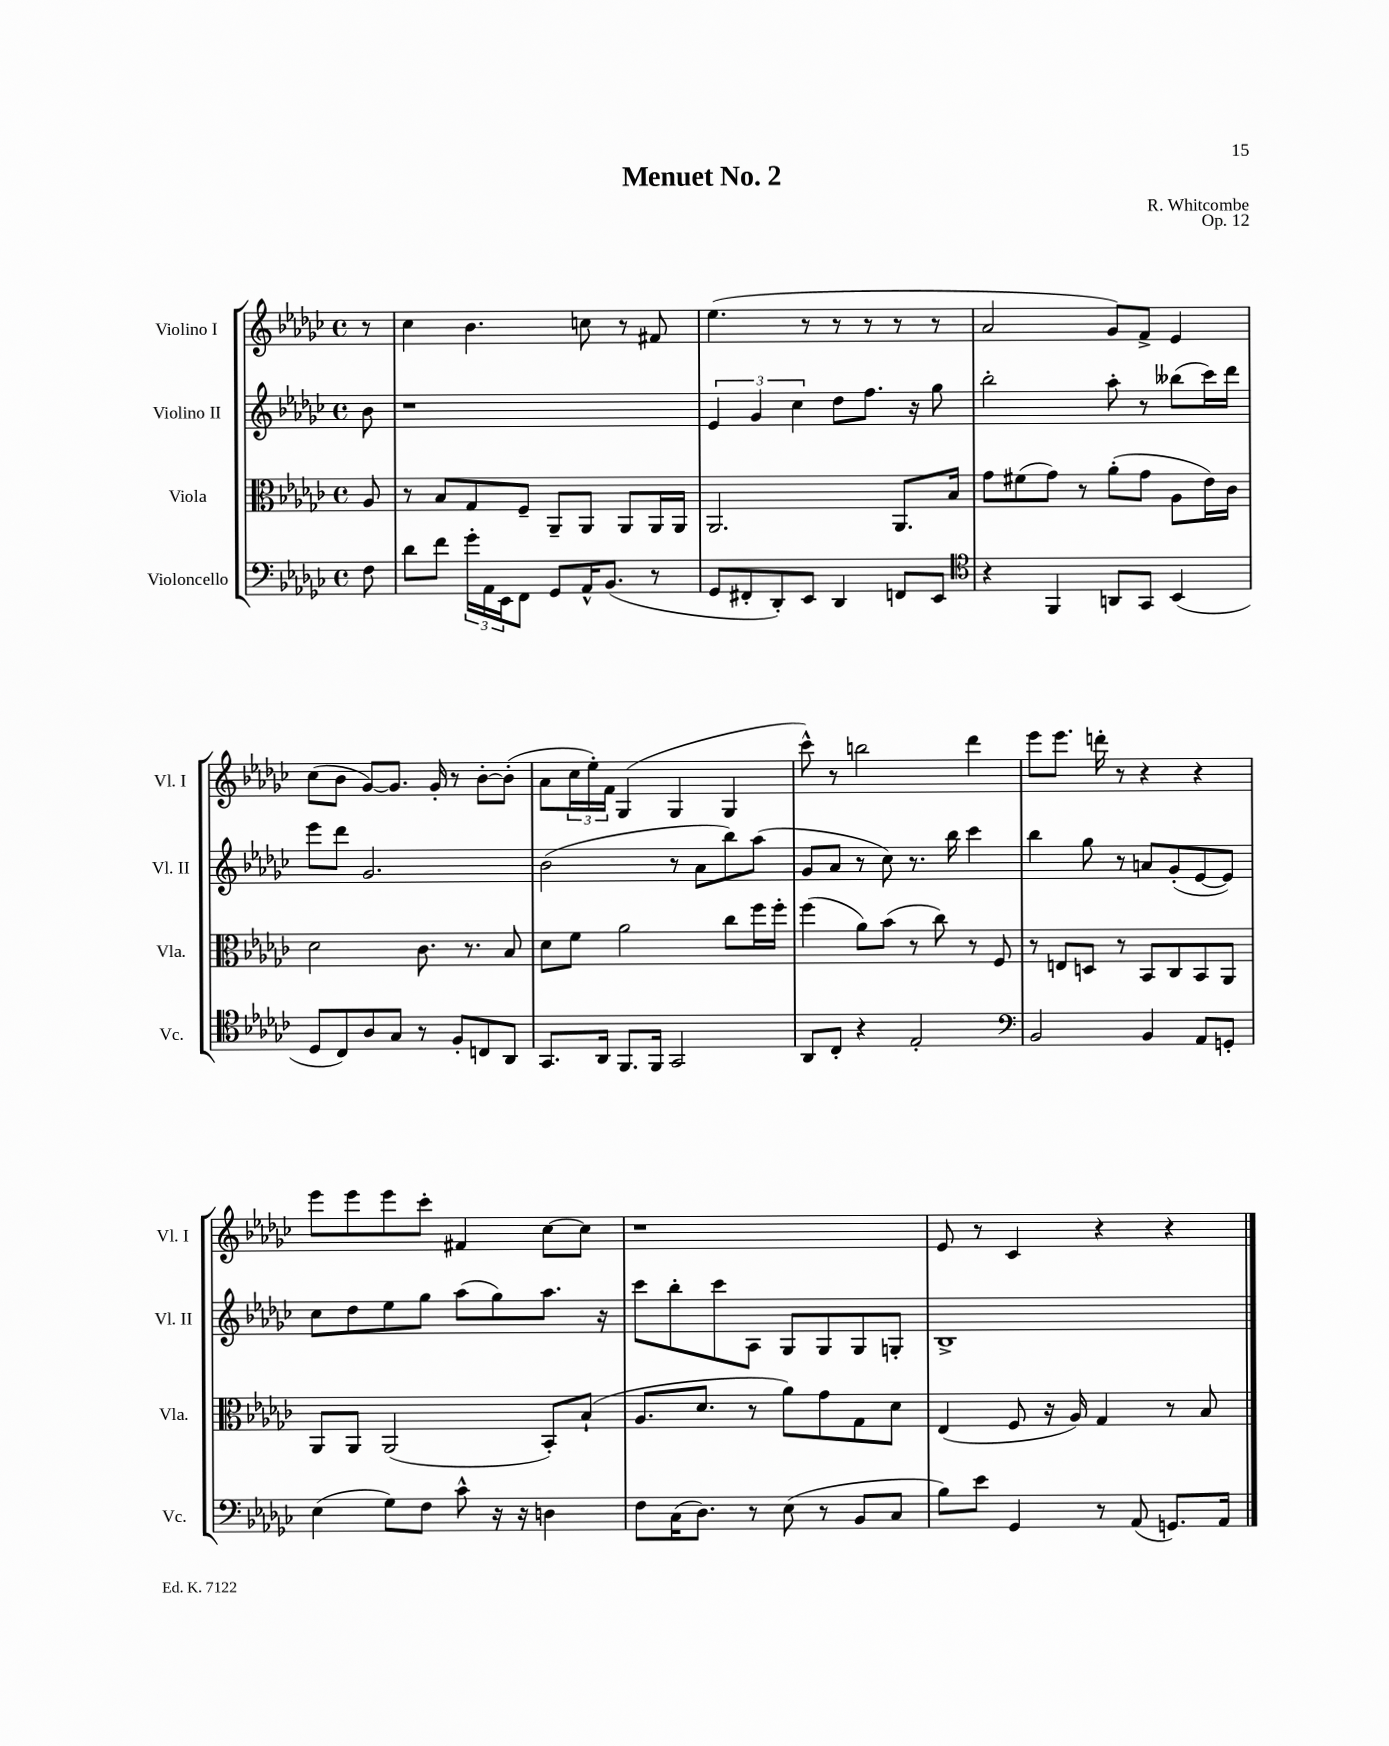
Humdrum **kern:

**kern	**kern	**kern	**kern
*part4	*part3	*part2	*part1
*staff4	*staff3	*staff2	*staff1
*I"Violoncello	*I"Viola	*I"Violino II	*I"Violino I
*I'Vc.	*I'Vla.	*I'Vl. II	*I'Vl. I
*clefF4	*clefC3	*clefG2	*clefG2
*k[b-e-a-d-g-c-]	*k[b-e-a-d-g-c-]	*k[b-e-a-d-g-c-]	*k[b-e-a-d-g-c-]
*M4/4	*M4/4	*M4/4	*M4/4
*met(c)	*met(c)	*met(c)	*met(c)
=	=	=	=
8F\	8A-/	8b-\	8r
=1	=1	=1	=1
8d-\L	8r	1r	4cc-\
8f\J	8B-/L	.	.
24g-'\LL	8G-/	.	4.b-\
24AA-\	.	.	.
24EE-\J	.	.	.
8FF\J	8F~/J	.	.
8GG-/L	8AA-~/L	.	.
16AA-^^/K	8AA-/J	.	8ccn\
(8.BB-/J	.	.	.
.	8AA-/L	.	8r
8r	16AA-/L	.	8f#X/
.	16AA-/JJ	.	.
=2	=2	=2	=2
8GG-/L	2.AA-/	6e-/	(4.ee-\
8FF#X'/	.	.	.
.	.	6g-/	.
8DD-'/)	.	.	.
.	.	6cc-\	.
8EE-/J	.	.	8r
4DD-/	.	8dd-\L	8r
.	.	8.ff\J	8r
8FFn/L	8.AA-/L	.	8r
.	.	16r	.
8EE-/J	.	8gg-\	8r
.	16B-/Jk	.	.
=3	=3	=3	=3
*clefC4	*	*	*
4r	8g-\L	2bb-'\	2a-/
.	(8f#X\	.	.
4FF/	8g-\J)	.	.
.	8r	.	.
8AAn/L	(8a-'\L	8aa-'\	8g-/L)
8GG-/J	8g-\J	8r	8f^/J
(4BB-/	8A-\L	(8bb--X\L	4e-/
.	16e-\L)	16ccc-\L)	.
.	16c-\JJ	16ddd-\JJ	.
!!LO:LB:g=z
=4	=4	=4	=4
8D-/L	2d-\	8eee-\L	(8cc-\L
8C-/)	.	8ddd-\J	8b-\J
8A-/	.	2.g-/	[8g-/L)
8G-/J	.	.	8.g-/J]
8r	8.c-\	.	.
.	.	.	16g-'/
8F'/L	.	.	8r
.	8.r	.	.
8Cn/	.	.	[8b-'\L
8AA-/J	8B-/	.	(8b-'\J]
=5	=5	=5	=5
8.GG-/L	8d-\L	(2b-\	8a-\L
.	8f\J	.	24cc-\L
.	.	.	24ee-'\)
16AA-/Jk	.	.	.
.	.	.	24f\JJ
8.FF/L	2a-\	.	(4G-/
16FF/Jk	.	.	.
2GG-/	.	8r	4G-/
.	.	8a-\L	.
.	8cc-\L	8bb-\)	4G-/
.	16ff\L	(8aa-\J	.
.	16ff'\JJ	.	.
=6	=6	=6	=6
8AA-/L	(4ff\	8g-/L	8ccc-^^\)
8C-'/J	.	8a-/J	8r
4r	8a-\L)	8r	2bbn\
.	(8b-\J	8cc-\)	.
2E-'/	8r	8.r	.
.	8cc-\)	.	.
.	.	16bb-\	.
.	8r	4ccc-\	4ddd-\
.	8F/	.	.
=7	=7	=7	=7
*clefF4	*	*	*
2BB-/	8r	4bb-\	8eee-\L
.	8En/L	.	8.eee-\J
.	8Dn/J	8gg-\	.
.	.	.	16dddn'\
.	8r	8r	8r
4BB-/	8BB-/L	8an/L	4r
.	8C-/	(8g-'/	.
8AA-/L	8BB-/	[8e-/	4r
8GGn'/J	8AA-/J	8e-/J])	.
!!LO:LB:g=z
=8	=8	=8	=8
(4E-\	8AA-/L	8cc-\L	8eee-\L
.	8AA-/J	8dd-\	8eee-\
8G-\L)	(2AA-/	8ee-\	8eee-\
8F\J	.	8gg-\J	8ccc-'\J
8c-^^\	.	(8aa-\L	4f#X/
16r	.	8gg-\)	.
16r	.	.	.
4Dn\	8BB-'/L)	8.aa-\J	[8cc-\L
.	(8B-`/J	.	8cc-\J]
.	.	16r	.
=9	=9	=9	=9
8F\L	8.A-/L	8ccc-\L	1r
(16C-\K	.	8bb-'\	.
8.D-\J)	8.d-/J	.	.
.	.	8ccc-\	.
8r	8r	8A-\J	.
(8E-\	8a-\L)	8G-/L	.
8r	8g-\	8G-/	.
8BB-/L	8G-\	8G-/	.
8C-/J	8d-\J	8Gn'/J	.
=10	=10	=10	=10
8B-\L)	(4E-/	1B-^	8e-/
8e-\J	.	.	8r
4GG-/	8F/	.	4c-/
.	16r	.	.
.	16A-/)	.	.
8r	4G-/	.	4r
(8AA-/	.	.	.
8.GGn/L)	8r	.	4r
.	8B-/	.	.
16AA-/Jk	.	.	.
==	==	==	==
*-	*-	*-	*-
